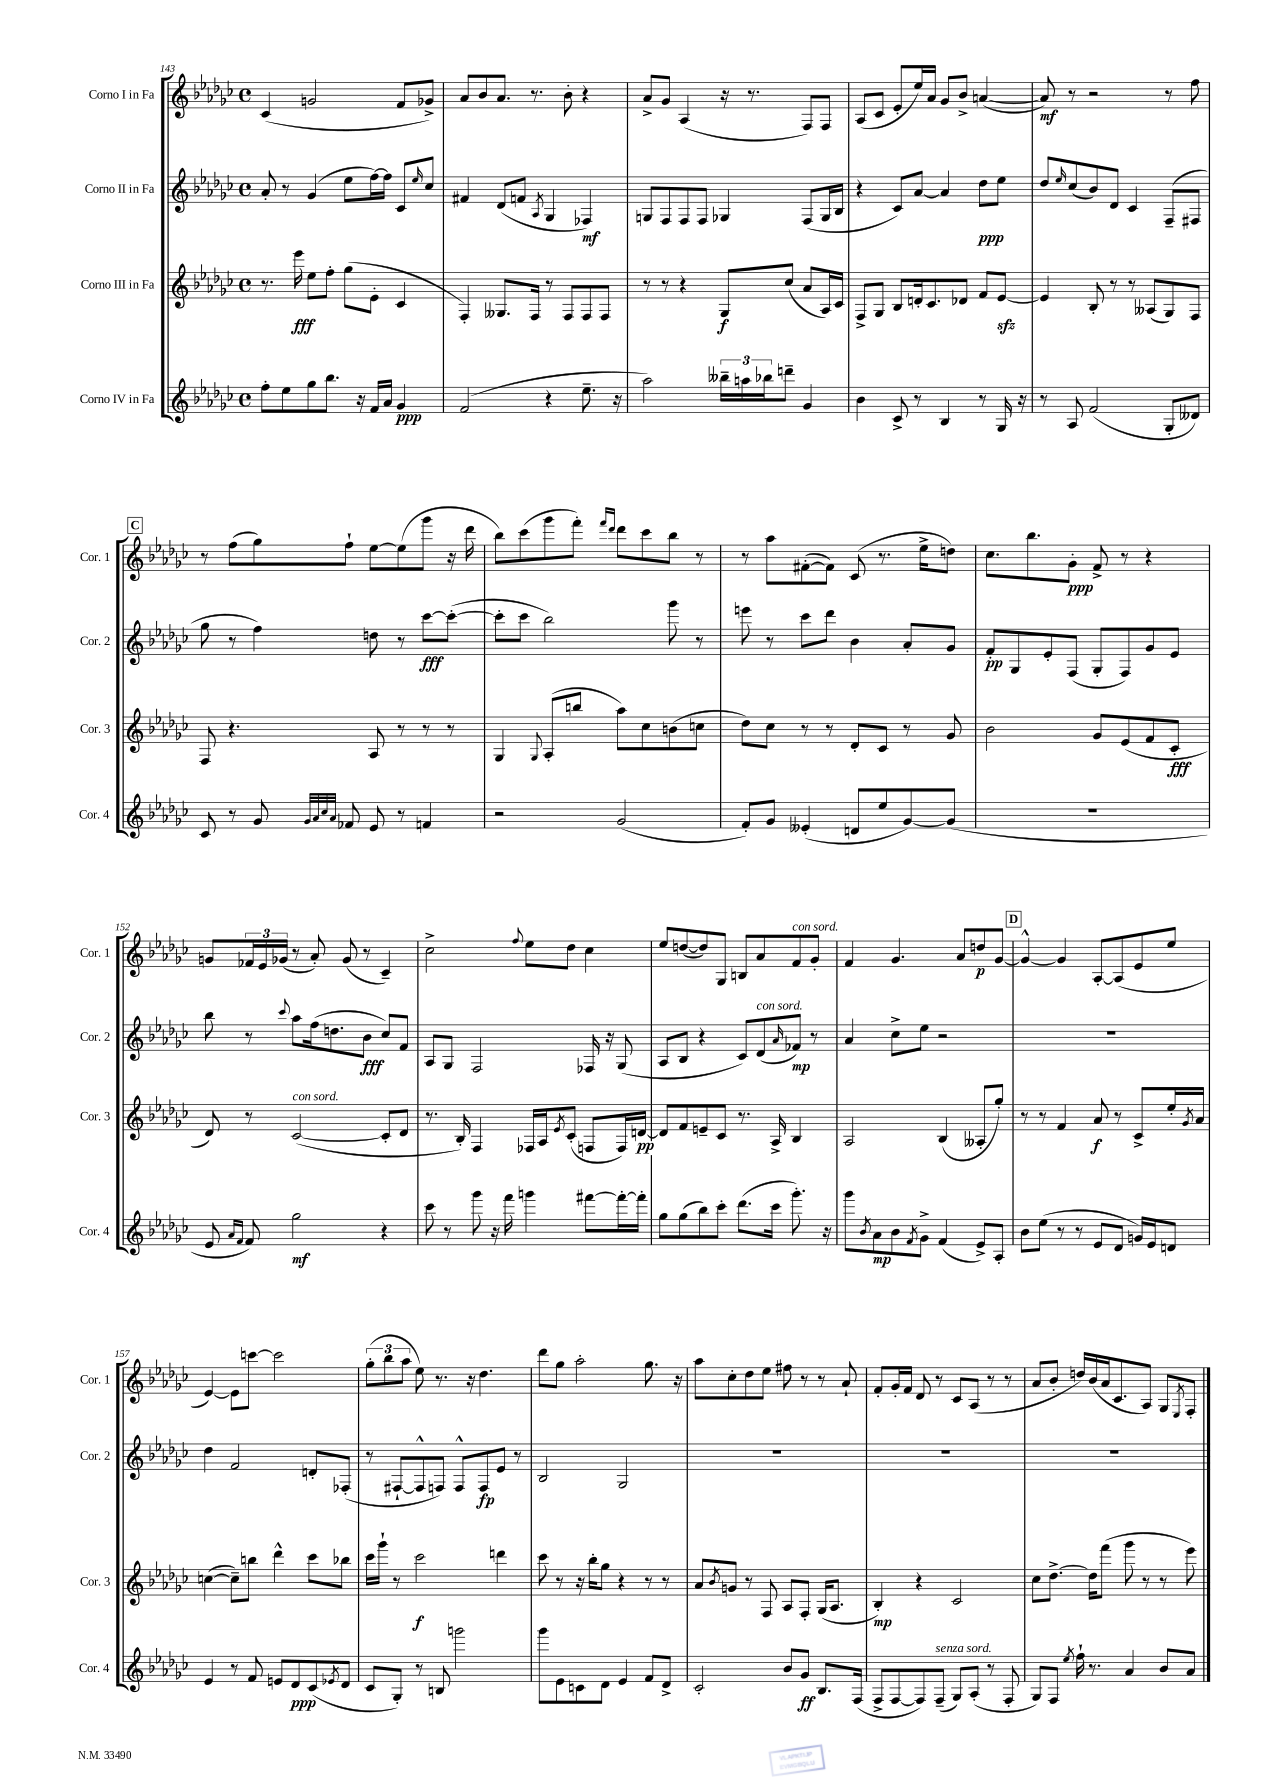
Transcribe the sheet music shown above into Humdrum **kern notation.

**kern	**dynam	**kern	**dynam	**kern	**dynam	**kern	**dynam
*part4	*part4	*part3	*part3	*part2	*part2	*part1	*part1
*staff4	*staff4	*staff3	*staff3	*staff2	*staff2	*staff1	*staff1
*I"Corno IV in Fa	*	*I"Corno III in Fa	*	*I"Corno II in Fa	*	*I"Corno I in Fa	*
*I'Cor. 4	*	*I'Cor. 3	*	*I'Cor. 2	*	*I'Cor. 1	*
*clefG2	*	*clefG2	*	*clefG2	*	*clefG2	*
*k[b-e-a-d-g-c-]	*	*k[b-e-a-d-g-c-]	*	*k[b-e-a-d-g-c-]	*	*k[b-e-a-d-g-c-]	*
*M4/4	*	*M4/4	*	*M4/4	*	*M4/4	*
*met(c)	*	*met(c)	*	*met(c)	*	*met(c)	*
=143	=143	=143	=143	=143	=143	=143	=143
8ff'\L	.	8.r	.	8a-'/	.	(4c-/	.
8ee-\	.	.	.	8r	.	.	.
.	.	16eee-\	fff	.	.	.	.
8gg-\	.	8ee-\L	.	(4g-/	.	2gn/	.
8.bb-\J	.	8ff'\J	.	.	.	.	.
.	.	(8gg-\L	.	8ee-\L	.	.	.
16r	.	.	.	.	.	.	.
16f/LL	.	8e-'\J	.	[16ff\L)	.	.	.
16a-/JJ	.	.	.	16ff\JJ]	.	.	.
4g-/	ppp	4c-/	.	8c-/L	.	8f/L	.
.	.	.	.	16qqee-/	.	.	.
.	.	.	.	8cc-/J	.	8g-X^/J)	.
=144	=144	=144	=144	=144	=144	=144	=144
(2f/	.	4F'/)	.	4f#X/	.	8a-/L	.
.	.	.	.	.	.	8b-/	.
.	.	8.G--X/L	.	(8d-/L	.	8.a-/J	.
.	.	.	.	8fn/J	.	.	.
.	.	16F/Jk	.	.	.	8.r	.
.	.	.	.	8qA-/	.	.	.
4r	.	8r	.	4G-/	.	.	.
.	.	8F/L	.	.	.	8b-'\	.
8.ee-~\	.	8F/	.	4F-X/)	mf	4r	.
.	.	8F/J	.	.	.	.	.
16r	.	.	.	.	.	.	.
=145	=145	=145	=145	=145	=145	=145	=145
2aa-\)	.	8r	.	8Gn/L	.	8a-^/L	.
.	.	8r	.	8F/	.	8g-/J	.
.	.	4r	.	8F/	.	(4A-/	.
.	.	.	.	8F/J	.	.	.
24bb--X~\LL	.	8G-/L	f	4G-X/	.	16r	.
24aan\	.	.	.	.	.	.	.
.	.	.	.	.	.	8.r	.
24bb-X\J	.	.	.	.	.	.	.
8dddn~\J	.	(8cc-/J	.	.	.	.	.
4g-/	.	8a-/L	.	(8F/L	.	8F/L)	.
.	.	16A-/L)	.	16G-/L	.	8F/J	.
.	.	16c-/JJ	.	16B-/JJ	.	.	.
=146	=146	=146	=146	=146	=146	=146	=146
4b-\	.	8F^/L	.	4r	.	(8A-/L	.
.	.	8G-/J	.	.	.	8c-/J	.
8c-^/	.	8B-/L	.	8c-/L)	.	8e-'/L	.
8r	.	16dn'/k	.	[8a-/J	.	16ee-/L)	.
.	.	8.c-/	.	.	.	16a-/JJ	.
4B-/	.	.	.	4a-/]	.	8g-/L	.
.	.	8d-X/J	.	.	.	8b-^/J	.
8r	.	8f/L	.	8dd-\L	ppp	([4an/	.
16G-/	.	[8e-zz/J	.	8ee-\J	.	.	.
16r	.	.	.	.	.	.	.
=147	=147	=147	=147	=147	=147	=147	=147
8r	.	4e-/]	.	8dd-/L	.	8a/])	mf
.	.	.	.	16qqee-/	.	.	.
8A-/	.	.	.	(8cc-/	.	8r	.
(2f/	.	8B-'/	.	8b-/)	.	2r	.
.	.	8r	.	8d-/J	.	.	.
.	.	8r	.	4c-/	.	.	.
.	.	(8A--X/L	.	.	.	.	.
8G-'/L	.	8G-/)	.	(8F~/L	.	8r	.
8d--X/J)	.	8F/J	.	8F#X/J	.	8ff\	.
!!LO:LB:g=z
!!LO:REH:place=s1:t=C
=148	=148	=148	=148	=148	=148	=148	=148
8c-/	.	8F/	.	8gg-\	.	8r	.
8r	.	4.r	.	8r	.	(8ff\L	.
8g-/	.	.	.	4ff\)	.	8gg-\)	.
32qqg-/LLL	.	.	.	.	.	.	.
32qqa-/	.	.	.	.	.	.	.
32qqcc-/	.	.	.	.	.	.	.
32qqa-/JJJ	.	.	.	.	.	.	.
8f-X/	.	.	.	.	.	8ff`\J	.
8e-/	.	8A-/	.	8ddn\	.	[8ee-\L	.
8r	.	8r	.	8r	.	(8ee-\]	.
4fn/	.	8r	.	[8ccc-\L	fff	8ggg-\J	.
.	.	8r	.	(8ccc-'\J_	.	16r	.
.	.	.	.	.	.	16ddd-\	.
=149	=149	=149	=149	=149	=149	=149	=149
2r	.	4G-/	.	8ccc-'\L]	.	8bb-\L)	.
.	.	.	.	8ccc-\J	.	(8ccc-\	.
.	.	8qqG-/	.	.	.	.	.
.	.	(8A-'/L	.	2bb-\)	.	8ggg-\	.
.	.	8bbn/J	.	.	.	8fff'\J)	.
.	.	.	.	.	.	16qqfff/LL	.
.	.	.	.	.	.	16qqddd-/JJ	.
(2g-/	.	8aa-\L)	.	.	.	8ddd-\L	.
.	.	8cc-\	.	.	.	8ccc-\	.
.	.	(8bn\	.	8ggg-\	.	8bb-\J	.
.	.	8ccn\J	.	8r	.	8r	.
=150	=150	=150	=150	=150	=150	=150	=150
8f'/L)	.	8dd-\L)	.	8eeen\	.	8r	.
8g-/J	.	8cc-\J	.	8r	.	8aa-\L	.
(4e--X'/	.	8r	.	8ccc-\L	.	([8f#X'\	.
.	.	8r	.	8ddd-\J	.	8f#\J])	.
8dn/L	.	8d-'/L	.	4b-\	.	(8c-/	.
8ee-/	.	8c-/J	.	.	.	8.r	.
[8g-/)	.	8r	.	8a-'/L	.	.	.
.	.	.	.	.	.	16ee-^\KL	.
(8g-/J]	.	8g-/	.	8g-/J	.	8ddn\J)	.
=151	=151	=151	=151	=151	=151	=151	=151
1r	.	2b-\	.	8f'/L	pp	8.cc-\L	.
.	.	.	.	8G-/	.	.	.
.	.	.	.	.	.	8.bb-\	.
.	.	.	.	8e-'/	.	.	.
.	.	.	.	(8F/J	.	8g-'\J	ppp
.	.	8g-/L	.	8G-'/L	.	8f^/	.
.	.	(8e-/	.	8F/)	.	8r	.
.	.	8f/	.	8g-/	.	4r	.
.	.	8c-'/J	fff	8e-/J	.	.	.
!!LO:LB:g=z
=152	=152	=152	=152	=152	=152	=152	=152
8e-/	.	8d-/)	.	8bb-\	.	8gn/L	.
16qqa-/LL	.	.	.	.	.	.	.
16qqf/JJ	.	.	.	.	.	.	.
8f/)	.	8r	.	8r	.	24f-X/L	.
.	.	.	.	.	.	24e-/	.
.	.	.	.	.	.	(24g-X/JJ	.
.	.	.	.	8qqccc-/	.	.	.
!	!	!LO:TX:a:i:t=con sord.	!	!	!	!	!
2gg-\	mf	([2c-/	.	8aa-\L	.	8r	.
.	.	.	.	(16ff\k	.	8a-'/)	.
.	.	.	.	8.ddn\	.	.	.
.	.	.	.	.	.	(8g-/	.
.	.	.	.	8b-\J	fff	8r	.
4r	.	8c-'/L]	.	8cc-/L)	.	4c-~/)	.
.	.	8d-/J	.	8f/J	.	.	.
=153	=153	=153	=153	=153	=153	=153	=153
8ccc-\	.	8.r	.	8A-/L	.	2cc-^\	.
8r	.	.	.	8G-/J	.	.	.
.	.	16B-'/)	.	.	.	.	.
8ggg-\	.	4F/	.	2F/	.	.	.
16r	.	.	.	.	.	.	.
16fff\	.	.	.	.	.	.	.
.	.	.	.	.	.	8qqff/	.
4gggn\	.	16F-X/LL	.	.	.	8ee-\L	.
.	.	16A-/J	.	.	.	.	.
.	.	8qe-/	.	.	.	.	.
.	.	(8c-'/J	.	.	.	8dd-\J	.
[8fff#X\L	.	8Fn/L	.	16F-X/	.	4cc-\	.
.	.	.	.	16r	.	.	.
16fff#'\L_	.	16F/L)	.	(8G-/	.	.	.
16fff#'\JJ]	.	[16dn/JJ	pp	.	.	.	.
=154	=154	=154	=154	=154	=154	=154	=154
8gg-\L	.	8d/L]	.	8A-/L	.	8ee-/L	.
(8gg-\	.	8f/	.	8B-/J	.	([8ddn/	.
8bb-\)	.	8en~/	.	4r	.	8dd/])	.
8ccc-'\J	.	8c-/J	.	.	.	8G-/J	.
(8.ddd-\L	.	8.r	.	8c-/L)	.	8Bn/L	.
!	!	!	!	!LO:TX:a:i:t=con sord.	!	!	!
.	.	.	.	(8d-/	.	8a-/	.
16ccc-\Jk	.	16A-^/	.	.	.	.	.
.	.	.	.	16qqa-/	.	.	.
!	!	!	!	!	!	!LO:TX:a:i:t=con sord.	!
8.ggg-'\)	.	4B-/	.	8f-X/J)	mp	8f/	.
.	.	.	.	8r	.	8g-'/J	.
16r	.	.	.	.	.	.	.
=155	=155	=155	=155	=155	=155	=155	=155
8ggg-\L	.	2A-/	.	4a-/	.	4f/	.
8qb-/	.	.	.	.	.	.	.
8a-\	mp	.	.	.	.	.	.
8b-\	.	.	.	8cc-^\L	.	4.g-/	.
8qf/	.	.	.	.	.	.	.
8g-^\J	.	.	.	8ee-\J	.	.	.
(4f/	.	(4B-/	.	2r	.	.	.
.	.	.	.	.	.	8a-/L	.
8e-^/L)	.	8A--X'/L	.	.	.	8ddn/	p
8A-'/J	.	8gg-'/J)	.	.	.	[8g-/J	.
!!LO:REH:place=s1:t=D
=156	=156	=156	=156	=156	=156	=156	=156
8b-\L	.	8r	.	1r	.	4g-^^/_	.
(8ee-\J	.	8r	.	.	.	.	.
8r	.	4f/	.	.	.	4g-/]	.
8r	.	.	.	.	.	.	.
8e-/L	.	8a-/	f	.	.	[8A-'/L	.
8d-/J	.	8r	.	.	.	(8A-/]	.
16gn/LL)	.	8c-^/L	.	.	.	8e-/	.
16e-/J	.	.	.	.	.	.	.
8dn/J	.	16ee-'/L	.	.	.	8ee-/J	.
.	.	8qg-/	.	.	.	.	.
.	.	16a-/JJ	.	.	.	.	.
!!LO:LB:g=z
=157	=157	=157	=157	=157	=157	=157	=157
4e-/	.	([4ccn\	.	4dd-\	.	[4e-/)	.
8r	.	8cc~\L])	.	2f/	.	8e-\L]	.
8f/	.	8bbn\J	.	.	.	[8cccn\J	.
8en/L	.	4ddd-^^\	.	.	.	2ccc\]	.
8d-/	ppp	.	.	.	.	.	.
(8c-/	.	8ccc-\L	.	8dn'/L	.	.	.
8qe-X/	.	.	.	.	.	.	.
8d-/J	.	8bb-X\J	.	(8F-X'/J	.	.	.
=158	=158	=158	=158	=158	=158	=158	=158
8c-/L	.	16ccc-\LL	.	8r	.	(12gg-'\L	.
.	.	16ggg-`\JJ	.	.	.	.	.
.	.	.	.	.	.	12bb-\	.
8G-'/J)	.	8r	.	[8F#X`/L	.	.	.
.	.	.	.	.	.	12aa-\J	.
8r	.	2ccc-\	f	8F#^^/]	.	8ee-\)	.
8Bn/	.	.	.	8Fn/J)	.	8.r	.
2gggn\	.	.	.	8F^^/L	.	.	.
.	.	.	.	.	.	16r	.
.	.	.	.	8F/	fp	4.dd-\	.
.	.	4dddn\	.	8e-/J	.	.	.
.	.	.	.	8r	.	.	.
=159	=159	=159	=159	=159	=159	=159	=159
8ggg-\L	.	8ccc-\	.	2B-/	.	8ddd-\L	.
8e-\	.	8r	.	.	.	8gg-\J	.
8cn\	.	16r	.	.	.	2aa-'\	.
.	.	16bb-'\KL	.	.	.	.	.
8d-\J	.	8gg-\J	.	.	.	.	.
4e-/	.	4r	.	2G-/	.	.	.
8f/L	.	8r	.	.	.	8.gg-\	.
8d-^/J	.	8r	.	.	.	.	.
.	.	.	.	.	.	16r	.
=160	=160	=160	=160	=160	=160	=160	=160
2c-'/	.	8a-/L	.	1r	.	8aa-\L	.
.	.	8qb-/	.	.	.	.	.
.	.	8gn/J	.	.	.	8cc-'\	.
.	.	8r	.	.	.	8dd-\	.
.	.	8F/	.	.	.	8ee-\J	.
8b-/L	.	8A-/L	.	.	.	8ff#X\	.
8g-/J	ff	8F'/J	.	.	.	8r	.
8.B-/L	.	(16G-/KL	.	.	.	8r	.
.	.	8.A-/J	.	.	.	.	.
.	.	.	.	.	.	8a-`/	.
(16F/Jk	.	.	.	.	.	.	.
=161	=161	=161	=161	=161	=161	=161	=161
8F^/L	.	4B-'/)	mp	1r	.	8f'/L	.
[8F/	.	.	.	.	.	16g-'/L	.
.	.	.	.	.	.	16f/JJ	.
8F/])	.	4r	.	.	.	8d-/	.
!LO:TX:a:i:t=senza sord.	!	!	!	!	!	!	!
(8F~/J	.	.	.	.	.	8r	.
8G-/L)	.	2c-/	.	.	.	8c-/L	.
(8A-'/J	.	.	.	.	.	(8A-/J	.
8r	.	.	.	.	.	8r	.
8F'/	.	.	.	.	.	8r	.
=162	=162	=162	=162	=162	=162	=162	=162
8G-/L)	.	8cc-\L	.	1r	.	8a-/L	.
8F/J	.	[8.dd-^\J	.	.	.	8b-'/J	.
8qee-/	.	.	.	.	.	.	.
16ff`\	.	.	.	.	.	16ddn/LL)	.
8.r	.	16dd-\KL]	.	.	.	(16b-/	.
.	.	(8fff\J	.	.	.	16a-/J	.
.	.	.	.	.	.	8.c-/	.
4a-/	.	8ggg-\	.	.	.	.	.
.	.	8r	.	.	.	8A-/J)	.
8b-/L	.	8r	.	.	.	8G-/L	.
.	.	.	.	.	.	8qE-/	.
8a-/J	.	8eee-\)	.	.	.	8F'/J	.
==	==	==	==	==	==	==	==
*-	*-	*-	*-	*-	*-	*-	*-
